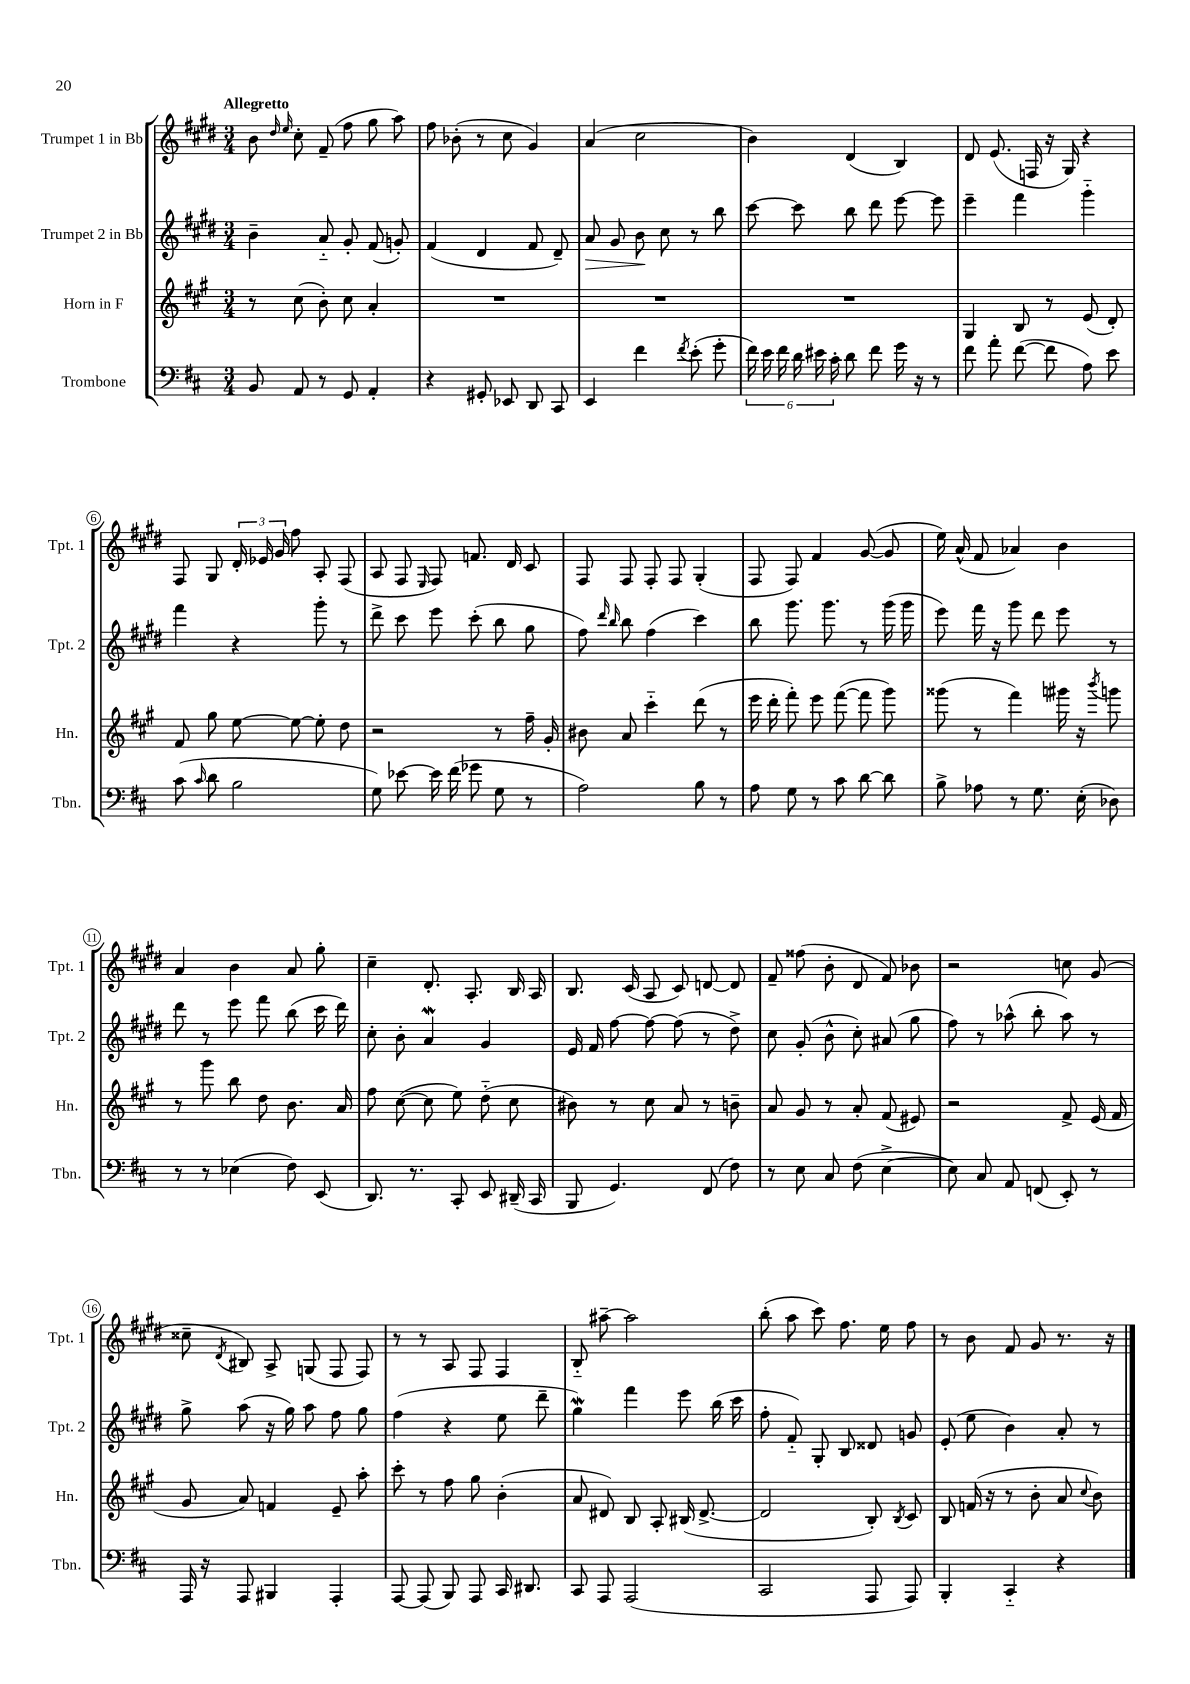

**kern	**kern	**kern	**kern
*staff4	*staff3	*staff2	*staff1
*clefF4	*clefG2	*clefG2	*clefG2
*k[f#c#]	*k[f#c#g#]	*k[f#c#g#d#]	*k[f#c#g#d#]
*M3/4	*M3/4	*M3/4	*M3/4
8BB/	8r	4b~\	8b\
.	.	.	16qqdd#/
.	.	.	16qqee/
8AA/	(8cc#\	.	8cc#'\
8r	8b'\)	8a'~/	(8f#~/
8GG/	8cc#\	8g#'/	8ff#\
4AA'/	4a'/	(8f#/	8gg#\
.	.	8g'/)	8aa\)
=	=	=	=
4r	2.r	(4f#/	8ff#\
.	.	.	(8b-'\
8GG#'/	.	4d#/	8r
8EE-/	.	.	8cc#\
8DD/	.	8f#/	4g#/)
8CC#/	.	8d#~/)	.
=	=	=	=
4EE/	2.r	8a/	(4a/
.	.	8g#/	.
4f#\	.	8b\	2cc#\
.	.	8cc#\	.
8qf#/	.	.	.
(8e'\	.	8r	.
8g'\	.	8bb\	.
=	=	=	=
24f#\)	2.r	[8ccc#\	4b\)
24e\	.	.	.
24f#\	.	.	.
24d\	.	8ccc#\]	.
24e#\	.	.	.
24c#'\	.	.	.
8d\	.	8bb\	(4d#/
8f#\	.	8ddd#\	.
16g\	.	[8eee\	4B/)
16r	.	.	.
8r	.	8eee\]	.
=	=	=	=
8f#\	4G#/	4eee~\	8d#/
8a'\	.	.	(8.e/
([8f#\	8B/	4fff#\	.
.	.	.	16F/
8f#\]	8r	.	16r
.	.	.	16G#/)
8A\)	(8e/	4ggg#'~\	4r
8e\	8d'/)	.	.
=	=	=	=
(8c#\	8f#/	4fff#\	8F#/
16qqc#/	.	.	.
8d\	8gg#\	.	8G#/
2B\	[8ee\	4r	24d#'/
.	.	.	24e-/
.	.	.	24g#/
.	8ee\_	.	8ff#\
.	8ee'\]	8ggg#'\	8A'/
.	8dd\	8r	(8F#/
=	=	=	=
8G\)	2r	8ddd#^\	8A/
[8e-\	.	8ccc#\	8F#/
.	.	.	16qqE/
16e-\]	.	8eee\	8F#/)
(16f#\	.	.	.
8g-\	.	(8ccc#'\	8.f/
8G\	8r	8bb\	.
.	.	.	16d#/
8r	16ff#~\	8gg#\	8c#/
.	16g#'/	.	.
=	=	=	=
2A\)	8b#\	8ff#\)	8F#/
.	.	16qqddd#/	.
.	.	16qqbb/	.
.	8a/	8bb\	8F#/
.	4ccc#'~\	(4ff#\	8F#'/
.	.	.	8F#/
8B\	(8ddd\	4ccc#\)	(4G#'/
8r	8r	.	.
=	=	=	=
8A\	16eee\	8bb\	8F#/
.	16ddd'\	.	.
8G\	8fff#'\)	8.ggg#\	8F#/)
8r	8eee\	.	4f#/
.	.	8.ggg#\	.
8c#\	([8fff#\	.	.
[8d\	8fff#\]	8r	([8g#/
8d\]	8ggg#\)	(16ggg#\	8g#/]
.	.	16ggg#\	.
=	=	=	=
8B^\	(8ggg##\	8eee\)	16ee\)
.	.	.	(16a^^/
8A-\	8r	16fff#\	8f#/
.	.	16r	.
8r	4fff#\)	8ggg#\	4a-/)
8.G\	.	8ddd#\	.
.	16ggg#\	8eee\	4b\
(16E'\	16r	.	.
.	8qbbb/	.	.
8D-\)	8ggg\	8r	.
=	=	=	=
8r	8r	8ddd#\	4a/
8r	8ggg#\	8r	.
(4E-\	8bb\	8eee\	4b\
.	8dd\	8fff#\	.
8F#\)	8.b\	(8bb\	8a/
(8EE/	.	16ccc#\	8gg#'\
.	16a/	16ddd#\)	.
=	=	=	=
8.DD/)	8ff#\	8cc#'\	4cc#~\
.	([8cc#\	8b'\	.
8.r	.	.	.
.	8cc#\]	4a/	8.d#'/
8CC#'/	8ee\)	.	.
.	.	.	8.A'/
8EE/	(8dd'~\	4g#/	.
(16DD#~/	8cc#\	.	16B/
16CC#/	.	.	16A/
=	=	=	=
8BBB/	8b#\)	16e/	8.B/
.	.	16f#/	.
4.GG/)	8r	[8ff#\	.
.	.	.	(16c#/
.	8cc#\	8ff#\_	8A/
.	8a/	(8ff#\]	8c#/)
(8FF#/	8r	8r	[8d/
8F#\)	8b~\	8dd#^\)	8d/]
=	=	=	=
8r	8a/	8cc#\	8f#~/
8E\	8g#/	(8g#'/	(8ff##\
8C#/	8r	8b^^\	8b'\
(8F#\	8a'/	8cc#'\)	8d#/
[4E^\	(8f#/	(8a#/	8f#/)
.	8e#/)	8gg#\	8b-\
=	=	=	=
8E\])	2r	8ff#\)	2r
8C#/	.	8r	.
8AA/	.	(8aa-^^\	.
(8FF/	.	8bb'\	.
8EE'/)	8f#^/	8aa-\)	8cc\
8r	(16e/	8r	(8g#/
.	16f#/	.	.
=	=	=	=
16AAA/	8g#/	8gg#^\	8cc##~\
16r	.	.	.
.	.	.	8qd#/
8AAA/	8a/)	(8aa\	8B#/)
4BBB#/	4f/	16r	8A^/
.	.	16gg#\)	.
.	.	8aa\	(8G/
4AAA'/	8e~/	8ff#\	8F#/
.	8aa'\	8gg#\	8F#/)
=	=	=	=
[8AAA/	8ccc#'\	(4ff#\	8r
(8AAA/]	8r	.	8r
8BBB/)	8ff#\	4r	8A/
8AAA/	8gg#\	.	8F#/
16CC#/	(4b'\	8ee\	4F#/
8.DD#/	.	.	.
.	.	8ddd#~\	.
=	=	=	=
8CC#/	8a/	4gg#\)	8B'~/
8AAA/	8d#/)	.	[8aa#~\
(2AAA/	8B/	4fff#\	2aa#\]
.	8A'/	.	.
.	(16B#/	8eee\	.
.	[8.d#^/	.	.
.	.	(16bb\	.
.	.	16ccc#\	.
=	=	=	=
2CC#/	2d#/]	8ff#'\	(8bb'\
.	.	8f#'~/)	8aa\
.	.	8G#'/	8ccc#\)
.	.	8B/	8.ff#\
8AAA/	8B'/)	8d##/	.
.	.	.	16ee\
.	8qB/	.	.
8AAA/)	8c#/	8g/	8ff#\
=	=	=	=
4BBB'/	8B/	(8e'/	8r
.	(16f/	8ee\	8b\
.	16r	.	.
4CC#'~/	8r	4b\)	8f#/
.	8b'\	.	8g#/
4r	8a/	8a'/	8.r
.	8qqcc#/	.	.
.	8b\)	8r	.
.	.	.	16r
==	==	==	==
*-	*-	*-	*-
